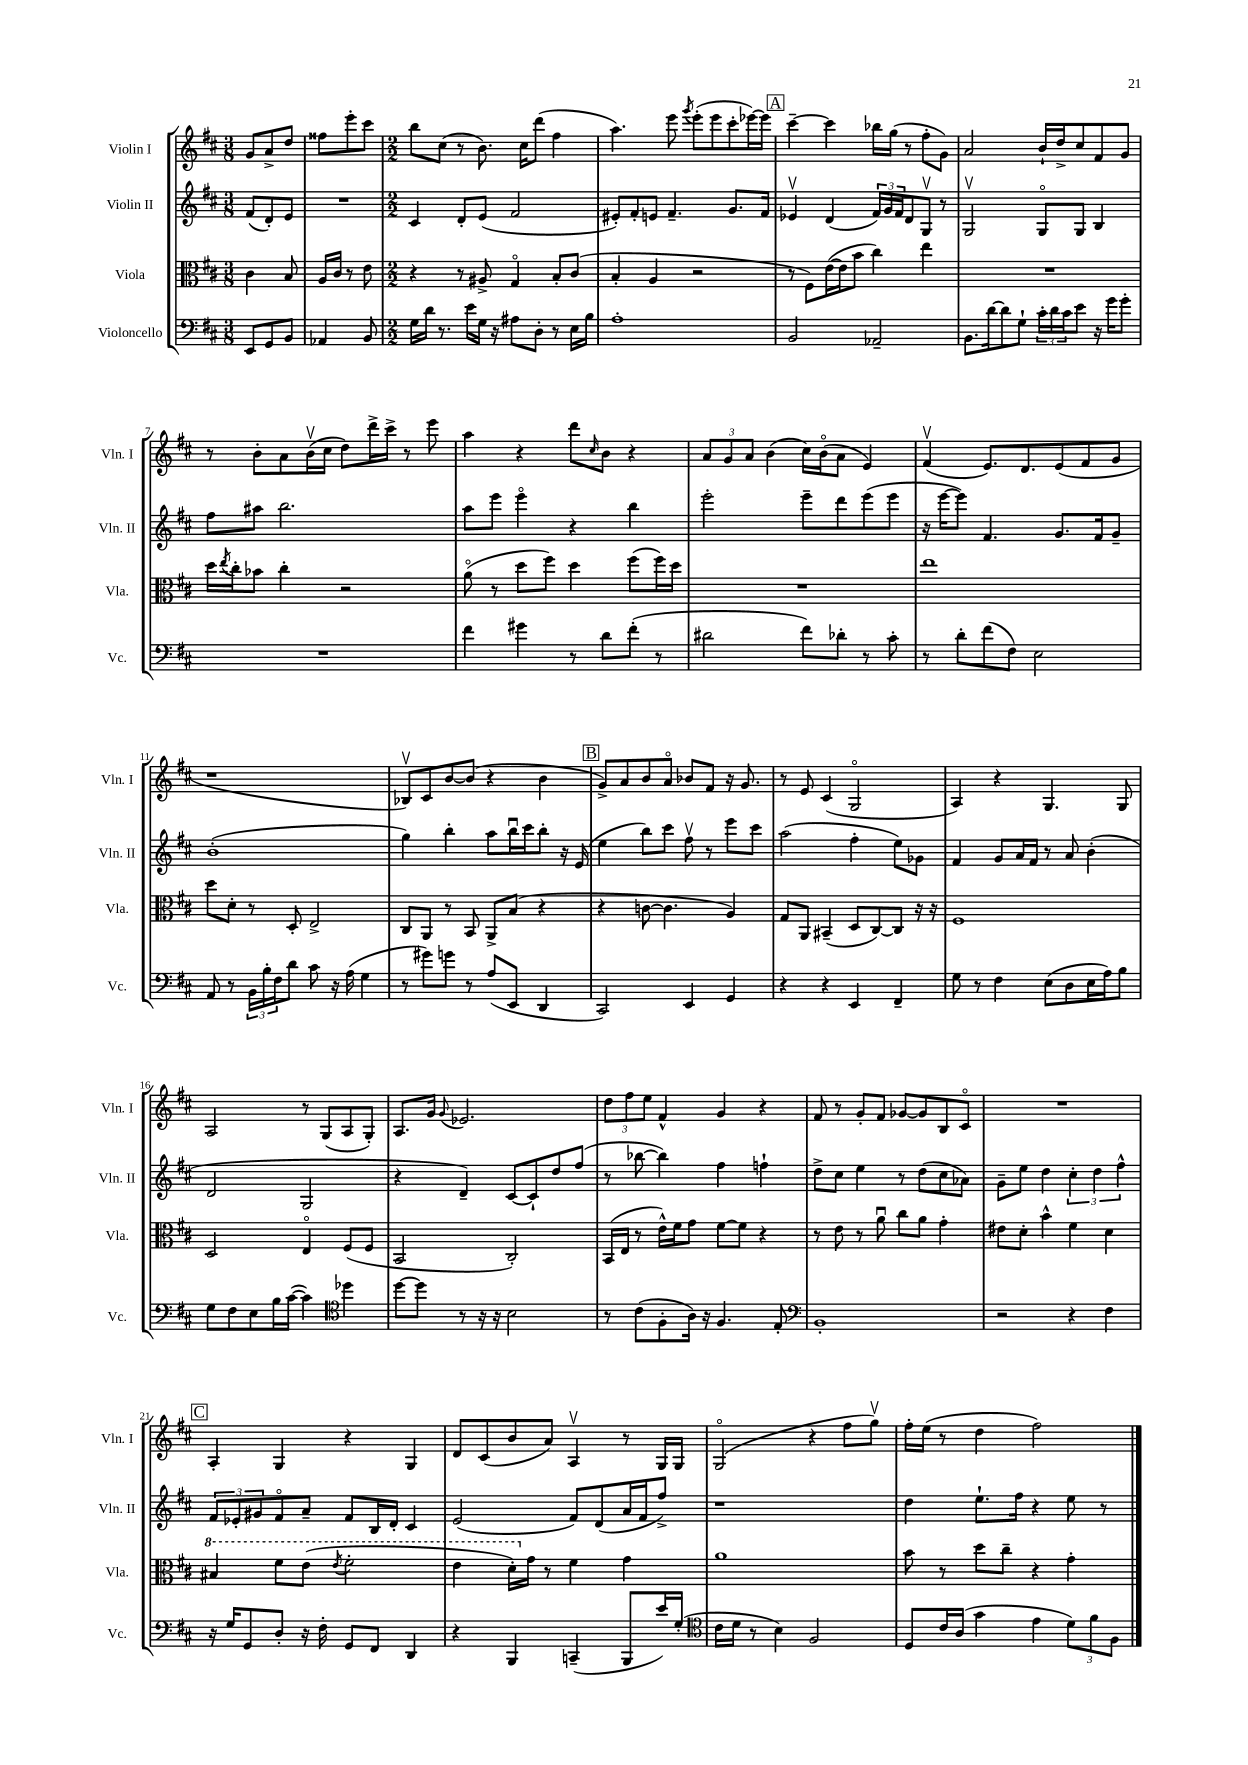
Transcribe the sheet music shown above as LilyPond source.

<<
\new StaffGroup <<
\new Staff = "s0" \with { instrumentName = "Violin I" shortInstrumentName = "Vln. I" } {
    \clef treble \key d \major \numericTimeSignature \time 3/8
    g'8 a'8-> d''8 |
    fisis''8 e'''8-. cis'''8 |
    \numericTimeSignature \time 2/2 b''8 cis''8( r8 b'8.) cis''16 d'''8( fis''4 |
    a''4.) e'''8 \acciaccatura { g'''8 } e'''8-.( e'''8 cis'''8-. ees'''16~) ees'''16 |
    \mark \markup { \box "A" } cis'''4~-- cis'''4 bes''16 g''16( r8 fis''8-. g'8) |
    a'2 b'16-! d''16-> cis''8 fis'8 g'8 |
    r8 b'8-. a'8 b'16\upbow( cis''16 d''8) d'''16-> cis'''16-> r8 e'''8 |
    a''4 r4 d'''8 \grace { cis''16 } b'8 r4 |
    \tuplet 3/2 { a'8 g'8 a'8 } b'4( cis''16) b'16\flageolet( a'8 e'4) |
    fis'4\upbow( e'8.) d'8. e'8( fis'8 g'8 |
    r1 |
    bes8\upbow) cis'8 b'8~ b'8( r4 b'4 |
    \mark \markup { \box "B" } g'8->) a'8 b'8 a'8\flageolet bes'8 fis'8 r16 g'8. |
    r8 e'8 cis'4( g2\flageolet |
    a4) r4 g4. g8 |
    a2 r8 g8( a8 g8-.) |
    a8. g'16 \appoggiatura { g'8 } ees'2. |
    \tuplet 3/2 { d''8 fis''8 e''8 } fis'4-^ g'4 r4 |
    fis'8 r8 g'8-. fis'8 ges'8~ ges'8 b8 cis'8\flageolet |
    R1 |
    \mark \markup { \box "C" } a4-. g4 r4 g4 |
    d'8 cis'8( b'8 a'8) a4\upbow r8 g16 g16 |
    g2\flageolet( r4 fis''8 g''8\upbow) |
    fis''16-. e''16( r8 d''4 fis''2) \bar "|." |
}
\new Staff = "s1" \with { instrumentName = "Violin II" shortInstrumentName = "Vln. II" } {
    \clef treble \key d \major \numericTimeSignature \time 3/8
    fis'8( d'8-.) e'8 |
    R4. |
    \numericTimeSignature \time 2/2 cis'4 d'8-. e'8( fis'2 |
    eis'8-.) fis'8-. e'8 fis'4.-- g'8. fis'16 |
    \mark \markup { \box "A" } ees'4\upbow d'4( \tuplet 3/2 { fis'16) g'16 fis'16 } d'8 g8\upbow r8 |
    g2\upbow g8\flageolet g8 b4 |
    fis''8 ais''8 b''2. |
    a''8 e'''8 e'''4\flageolet r4 b''4 |
    e'''2-. e'''8-- d'''8 e'''8( e'''8 |
    r16 e'''16~ e'''8) fis'4. g'8. fis'16 g'8-- |
    b'1-.( |
    g''4) b''4-. a''8 b''16\downbow cis'''16 b''8-. r16 e'16( |
    \mark \markup { \box "B" } e''4 b''8) cis'''8 fis''8\upbow r8 e'''8 cis'''8 |
    a''2( fis''4-. e''8) ges'8 |
    fis'4 g'8 a'16 fis'16 r8 a'8 b'4-.( |
    d'2 g2 |
    r4 d'4--) cis'8~ cis'8-! d''8 fis''8( |
    r8 bes''8~ bes''4) fis''4 f''4-! |
    d''8-> cis''8 e''4 r8 d''8( cis''8 aes'8) |
    g'8-- e''8 d''4 \tuplet 3/2 { cis''4-. d''4 fis''4-^ } |
    \mark \markup { \box "C" } \tuplet 3/2 { fis'8 ees'8-. gis'8 } fis'8\flageolet a'8-- fis'8 b16 d'16-. cis'4 |
    e'2( fis'8) d'8( a'16 fis'16 fis''8->) |
    r1 |
    d''4 e''8.-! fis''16 r4 e''8 r8 \bar "|." |
}
\new Staff = "s2" \with { instrumentName = "Viola" shortInstrumentName = "Vla." } {
    \clef alto \key d \major \numericTimeSignature \time 3/8
    cis'4 b8 |
    a16 cis'16 r8 e'8 |
    \numericTimeSignature \time 2/2 r4 r8 ais8-> g4\flageolet b8-. cis'8( |
    b4-. a4 r2 |
    \mark \markup { \box "A" } r8 fis8) e'16~( e'16 b'8 cis''4) e''4 |
    R1 |
    d''16 \acciaccatura { e''8 } cis''16-. bes'8 cis''4-. r2 |
    a'8\flageolet( r8 d''8 fis''8) d''4 fis''8( fis''16) d''16 |
    R1 |
    e''1 |
    d''8 d'8-. r8 d8-. e2-> |
    cis8 a,8 r8 b,8 a,8-> b8( r4 |
    \mark \markup { \box "B" } r4 c'8~ c'4. a4) |
    g8 a,8 bis,4--( d8 cis8~) cis8 r16 r16 |
    fis1 |
    d2 e4\flageolet fis8( fis8 |
    b,2 cis2-.) |
    b,16( e16 r8 e'16-^) fis'16 g'8 fis'8~ fis'8 r4 |
    r8 e'8 r8 a'8\downbow cis''8 a'8 g'4-. |
    eis'8 d'8-. b'4-^ fis'4 d'4 |
    \mark \markup { \box "C" } \ottava #1 bis'4 fis''8 e''8( \acciaccatura { e''8 } fis''2-. |
    e''4 d''16-.) \ottava #0 g'16 r8 fis'4 g'4 |
    a'1 |
    b'8 r8 d''8 cis''8-- r4 g'4-. \bar "|." |
}
\new Staff = "s3" \with { instrumentName = "Violoncello" shortInstrumentName = "Vc." } {
    \clef bass \key d \major \numericTimeSignature \time 3/8
    e,8 g,8 b,8 |
    aes,4 b,8 |
    \numericTimeSignature \time 2/2 g16 d'16 r8. e'16 g16 r16 ais8 d8-. r8 e16 b16 |
    a1-. |
    \mark \markup { \box "A" } b,2 aes,2-- |
    b,8. d'16~ d'8 g8-! \tuplet 3/2 { cis'16-. d'16 cis'16 } e'8 r16 g'16 g'8-. |
    R1 |
    fis'4 gis'4 r8 d'8 fis'8-.( r8 |
    dis'2 fis'8) des'8-. r8 cis'8-. |
    r8 d'8-. fis'8( fis8) e2 |
    a,8 r8 \tuplet 3/2 { b,16 b16-. fis16 } d'8 cis'8 r16 a16( g4 |
    r8 gis'8) g'8 r8 a8( e,8 d,4 |
    \mark \markup { \box "B" } cis,2) e,4 g,4 |
    r4 r4 e,4 fis,4-- |
    g8 r8 fis4 e8( d8 e16 a16) b8 |
    g8 fis8 e8 b16 cis'16~( cis'4) \clef tenor des''4 |
    d''8~ d''8 r8 r16 r16 b2 |
    r8 cis'8( fis8-. a16) r16 fis4. e8-. |
    \clef bass b,1-. |
    r2 r4 fis4 |
    \mark \markup { \box "C" } r16 g16 g,8 d8-. r16 fis16-. g,8 fis,8 d,4 |
    r4 b,,4 c,4--( b,,8 e'16) g16-.( |
    \clef tenor cis'16 d'16 r8 b4) fis2 |
    d8 cis'16 a16( g'4 e'4 \tuplet 3/2 { d'8) fis'8 fis8 } \bar "|." |
}
>>
>>
